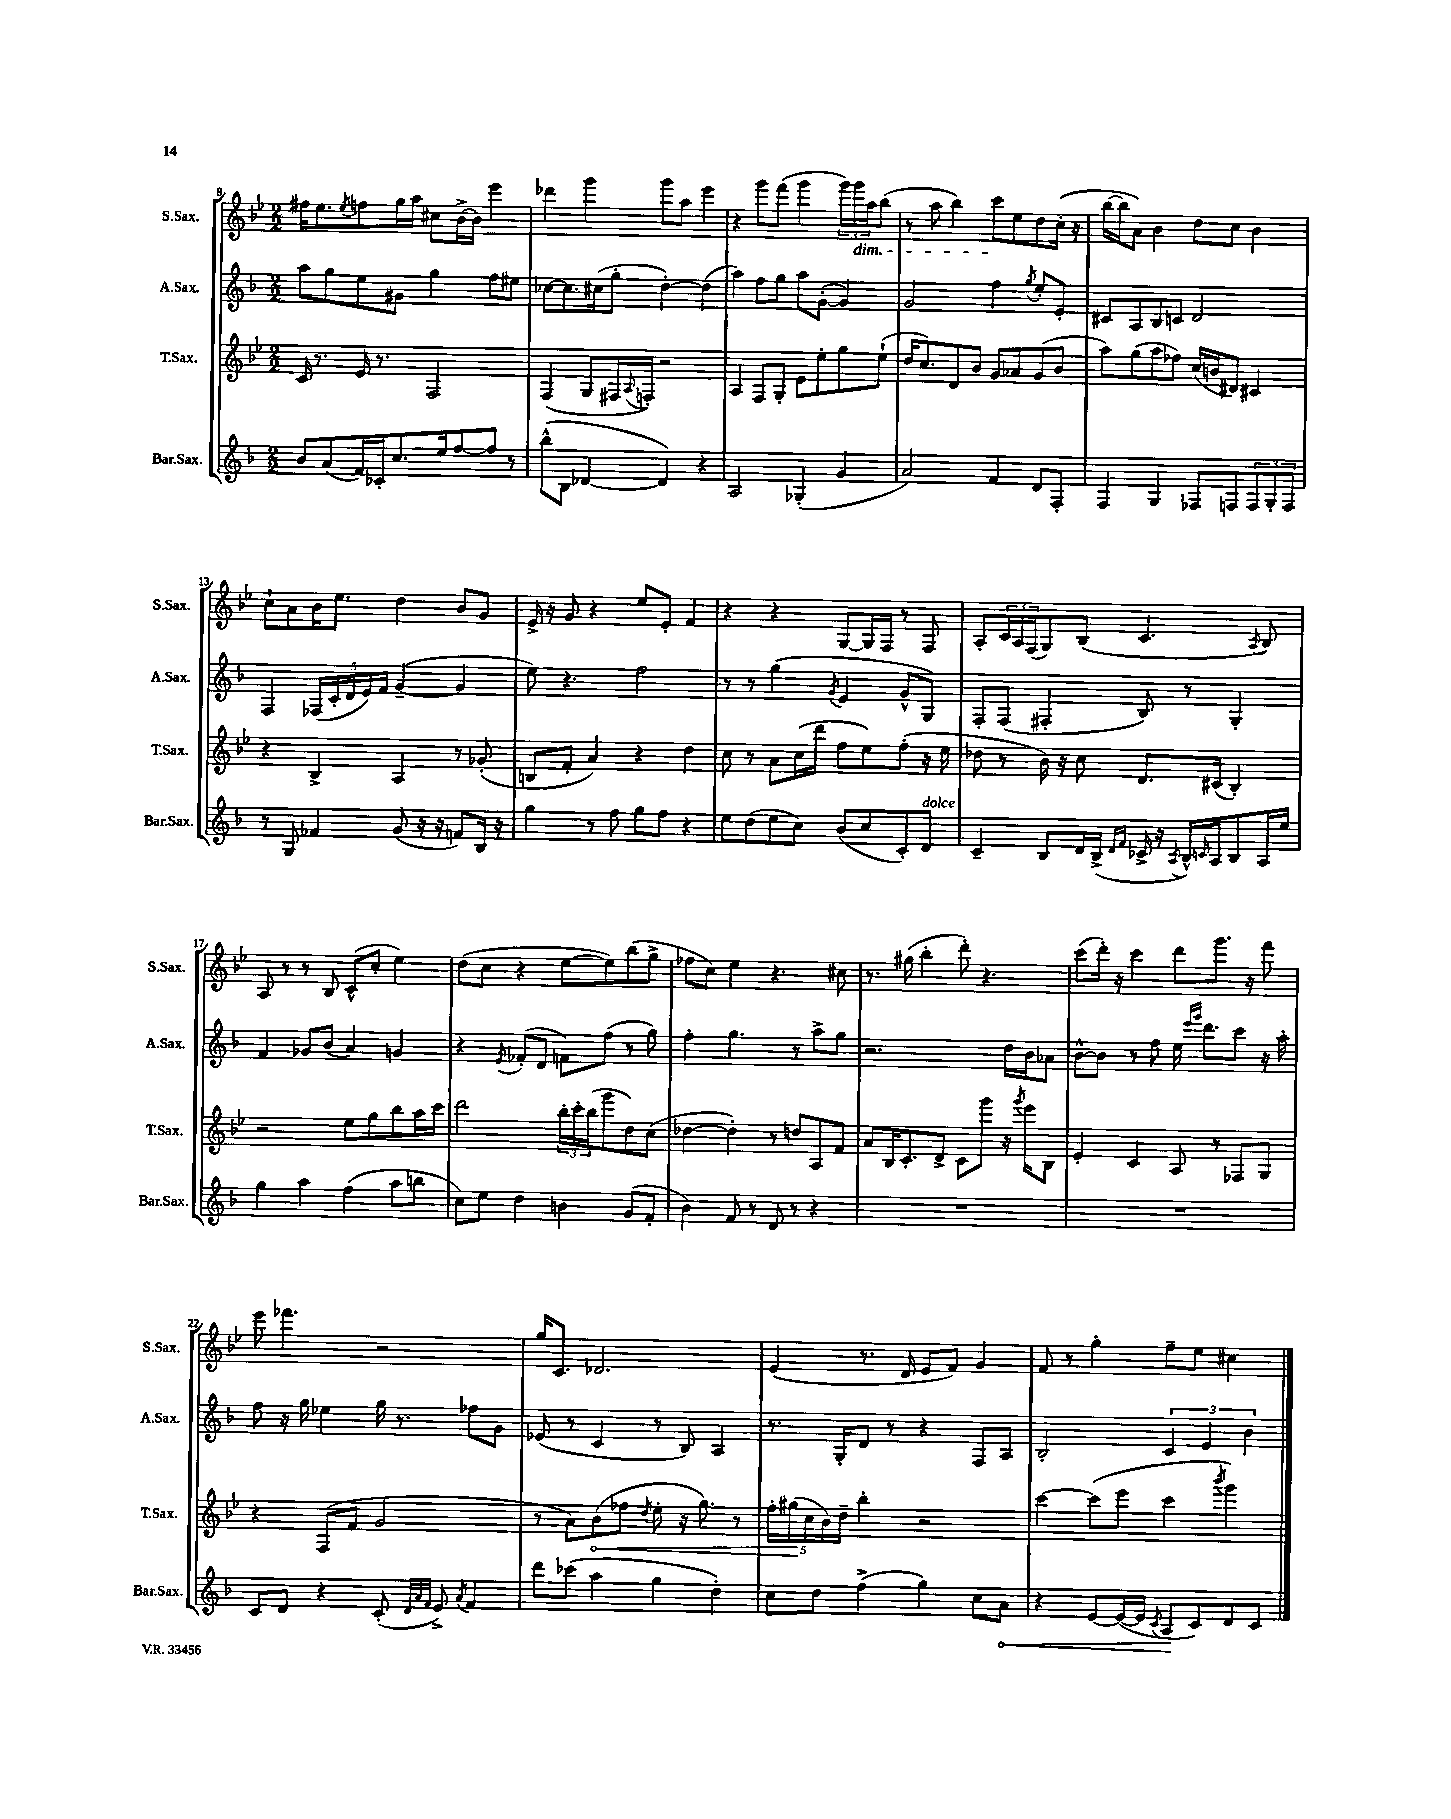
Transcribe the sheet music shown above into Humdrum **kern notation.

**kern	**dynam	**kern	**dynam	**kern	**kern
*part4	*part4	*part3	*part3	*part2	*part1
*staff4	*staff4	*staff3	*staff3	*staff2	*staff1
*I"Bar.Sax.	*	*I"T.Sax.	*	*I"A.Sax.	*I"S.Sax.
*I'Bar.Sax.	*	*I'T.Sax.	*	*I'A.Sax.	*I'S.Sax.
*clefG2	*	*clefG2	*	*clefG2	*clefG2
*k[b-]	*	*k[b-e-]	*	*k[b-]	*k[b-e-]
*M2/2	*	*M2/2	*	*M2/2	*M2/2
=8	=8	=8	=8	=8	=8
8b-/L	.	16c/	.	8aa\L	16ff#X\KL
.	.	8.r	.	.	8.ee-\
(8a/	.	.	.	8gg\	.
.	.	.	.	.	8qee-/
16f/L)	.	16e-/	.	8ee\	8ffn\
16c-X'/J	.	8.r	.	.	.
8.cc/	.	.	.	8g#X\J	16gg\L
.	.	.	.	.	16aa\JJ
.	.	2F/	.	4gg\	8cc#X\L
16ee/k	.	.	.	.	.
[8ff/	.	.	.	.	[16b-^\L
.	.	.	.	.	16b-\JJ]
8ff/J]	.	.	.	8ff\L	4eee-\
8r	.	.	.	8ee#X\J	.
=9	=9	=9	=9	=9	=9
(8bb-^^\L	.	(4F/	.	[8cc-X\L	4ddd-X\
8B-\J	.	.	.	8.cc-\]	.
[4d-X/	.	8G/L	.	.	4ggg\
.	.	.	.	(16cc#X\k	.
.	.	16F#X/L	.	8gg'\J	.
.	.	8qqA/	.	.	.
.	.	16Fn'/JJ)	.	.	.
4d-/])	.	2r	.	[4dd'\)	8ggg\L
.	.	.	.	.	8aa\J
4r	.	.	.	(4dd\]	4eee-\
=10	=10	=10	=10	=10	=10
2A/	.	4A/	.	4aa\)	4r
.	.	8F/L	.	8ff\L	8ggg\L
.	.	8G'/J	.	8gg\J	(8fff\J
(4G-X'/	.	8e-\L	.	8aa\L	4ggg\
.	.	8ee-'\	.	([8g'\J	.
4g/	.	8gg\	.	4g/])	24ggg\LL)
!	!	!	!	!	!LO:TX:b:i:t=dim.
.	.	.	.	.	24ggg\
.	.	.	.	.	24aa\J
.	.	(8ee-`\J	.	.	(8bb-\J
=11	=11	=11	=11	=11	=11
2a/)	.	16dd/KL	.	2g/	8r
.	.	8.cc/)	.	.	.
.	.	.	.	.	8aa\
.	.	8d/	.	.	4bb-\)
.	.	8b-/J	.	.	.
4f/	.	8g/L	.	4ff\	8ccc\L
.	.	8a-X/	.	.	8ee-\
.	.	.	.	8qgg/	.
8d/L	.	(8g/	.	8ee'/L	8dd\
8F'/J	.	8b-/J	.	8e'/J	(16cc'\Jk
.	.	.	.	.	16r
=12	=12	=12	=12	=12	=12
4F/	.	8aa\L)	.	8c#X/L	[16bb-\LL
.	.	.	.	.	16bb-\J]
.	.	(8gg\	.	8A/	8a\J)
4G/	.	8aa\	.	8B-/	4b-\
.	.	8ff-X\J)	.	8cn/J	.
8F-X/L	.	(16cc/LL	.	2d/	8dd\L
.	.	16bn/J	.	.	.
8Fn/	.	8d#X/J)	.	.	8cc\J
12F/	.	4c#X/	.	.	4b-\
12G'/	.	.	.	.	.
12F/J	.	.	.	.	.
!!LO:LB:g=z
=13	=13	=13	=13	=13	=13
8r	.	4r	.	4F/	8cc`\L
8G/	.	.	.	.	8a\
4f-X/	.	4B-^/	.	(20F-X/LL	16b-\K
.	.	.	.	20c'/	.
.	.	.	.	.	8.ee-\J
.	.	.	.	20d/	.
.	.	.	.	20e/)	.
.	.	.	.	20f/JJ	.
(8g/	.	4A/	.	([4g~/	4dd\
16r	.	.	.	.	.
16r	.	.	.	.	.
8fn/L)	.	8r	.	4g/]	8b-/L
16B-/Jk	.	(8g-X'/	.	.	8g/J
16r	.	.	.	.	.
=14	=14	=14	=14	=14	=14
4gg\	.	8Bn/L	.	8ee\)	16e-^/
.	.	.	.	.	16r
.	.	8f'/J	.	4.r	8g/
8r	.	4a/)	.	.	4r
8ff\	.	.	.	.	.
8gg\L	.	4r	.	2ff\	8ee-/L
8ff\J	.	.	.	.	8e-'/J
4r	.	4dd\	.	.	4f/
=15	=15	=15	=15	=15	=15
8ee\L	.	8cc\	.	8r	4r
(8dd\	.	8r	.	8r	.
8ee\	.	8a\L	.	(4gg\	4r
8cc\J)	.	(16cc\L	.	.	.
.	.	16ddd\JJ	.	.	.
.	.	.	.	8qg/	.
(8b-/L	.	8ff\L	.	4e/	[8G/L
8cc/	.	8ee-\)	.	.	16G/L]
.	.	.	.	.	16F/JJ
8c'/)	.	(8ff'\J	.	8g^^/L	8r
!LO:TX:a:i:t=dolce	!	!	!	!	!
8d/J	.	16r	.	8G/J)	8F/
.	.	16ee-\	.	.	.
=16	=16	=16	=16	=16	=16
4c~/	.	8dd-X\	.	8F'/L	8A'/L
.	.	8r	.	(8F/J	24c/L
.	.	.	.	.	24A/
.	.	.	.	.	(24F/J
8B-/L	.	16b-\)	.	4F#X'/	8G/)
.	.	16r	.	.	.
16d/L	.	8cc\	.	.	(8B-/J
(16B-^/JJ	.	.	.	.	.
16qqd/LL	.	.	.	.	.
16qqf/JJ	.	.	.	.	.
16c-X^/	.	8.d/L	.	8B-/)	4.c/
16r	.	.	.	.	.
8qA/	.	.	.	.	.
16B-^^/LL)	.	.	.	8r	.
16qqcn/	.	.	.	.	.
16A/J	.	(16c#X/Jk	.	.	.
8B-/	.	4B-'/)	.	4G'/	.
.	.	.	.	.	8qA/
16A/L	.	.	.	.	8B-/)
16ee/JJ	.	.	.	.	.
!!LO:LB:g=z
=17	=17	=17	=17	=17	=17
4gg\	.	2r	.	4f/	8A/
.	.	.	.	.	8r
4aa\	.	.	.	8g-X/L	8r
.	.	.	.	(8b-/J	8B-/
(4ff\	.	8ee-\L	.	4a/)	(8c^^/L
.	.	8gg\	.	.	8cc'/J
8aa\L	.	8bb-\	.	4gn/	4ee-\)
8bbn\J	.	16aa\L	.	.	.
.	.	16ccc\JJ	.	.	.
=18	=18	=18	=18	=18	=18
8cc\L)	.	2ddd\	.	4r	(8dd\L
8ee\J	.	.	.	.	8cc\J
.	.	.	.	8qe/	.
4dd\	.	.	.	(8f-X'/L	4r
.	.	.	.	8d/J	.
4bn\	.	24bb-'\LL	.	8fn\L)	[8ee-\L
.	.	24ccc'\	.	.	.
.	.	(24bb-\J	.	.	.
.	.	8ggg\	.	(8ff\J	8ee-\])
(8g/L	.	8dd\)	.	8r	(8bb-\
8f'/J	.	(8cc\J	.	8gg\)	8gg^\J
=19	=19	=19	=19	=19	=19
4b-\)	.	[4dd-X\	.	4ff'\	8ff-X\L
.	.	.	.	.	8cc\J)
8f/	.	4dd-'\])	.	4.gg\	4ee-\
8r	.	.	.	.	.
8d/	.	8r	.	.	4.r
8r	.	8ddn/L	.	8r	.
4r	.	8A/	.	8aa^\L	.
.	.	8f/J	.	8gg\J	8cc#X\
=20	=20	=20	=20	=20	=20
1r	.	8a/L	.	2.r	8.r
.	.	16B-/K	.	.	.
.	.	8.c'/	.	.	(16gg#X\
.	.	.	.	.	4bb-'\
.	.	8d^/J	.	.	.
.	.	8c\L	.	.	8ddd'\)
.	.	8ggg\J	.	.	4.r
.	.	16r	.	16dd\LL	.
.	.	8qggg/	.	.	.
.	.	16eee-\KL	.	16b-\J	.
.	.	8B-\J	.	8a-X\J	.
=21	=21	=21	=21	=21	=21
1r	.	4e-'/	.	[8b-^^\L	(8ccc\L
.	.	.	.	8b-\J]	16ddd'\Jk)
.	.	.	.	.	16r
.	.	4c/	.	8r	4ccc\
.	.	.	.	8ff\	.
.	.	8A/	.	16ee\	8ddd\L
.	.	.	.	16qqeee/LL	.
.	.	.	.	16qqggg/JJ	.
.	.	.	.	8.ddd\L	.
.	.	8r	.	.	8.ggg\J
.	.	8F-X/L	.	8ccc\J	.
.	.	.	.	.	16r
.	.	8G/J	.	16r	8fff\
.	.	.	.	16aa'\	.
!!LO:LB:g=z
=22	=22	=22	=22	=22	=22
8c/L	.	4r	.	8ff\	8eee-\
8d/J	.	.	.	16r	4.fff-X\
.	.	.	.	16gg\	.
4r	.	(8F/L	.	4ee-X\	.
.	.	8f/J	.	.	.
(8c'/	.	2g/	.	16gg\	2r
.	.	.	.	8.r	.
32qqd/LLL	.	.	.	.	.
32qqa/	.	.	.	.	.
32qqf/JJJ	.	.	.	.	.
8e^/)	.	.	.	.	.
8qa/	.	.	.	.	.
4f/	.	.	.	8ff-X\L	.
.	.	.	.	8g\J	.
=23	=23	=23	=23	=23	=23
8ddd\L	.	8r	.	(8e-X/	16gg/KL
.	.	.	.	.	8.c/J
(8ccc-X\J	.	8a\L)	.	8r	.
!	!	!	!LO:HP:b	!	!
4aa\	.	(8b-\	<	4c/	2.d-X/
.	.	8ff-X\J	.	.	.
.	.	8qdd/	.	.	.
4gg\	.	8ee-'\	.	8r	.
.	.	16r	.	8B-/)	.
.	.	8.gg\)	.	.	.
4dd'\)	.	.	.	4A/	.
.	.	8r	.	.	.
=24	=24	=24	=24	=24	=24
8cc\L	.	20ff'\LL	.	8.r	(4e-/
.	.	(20gg#X\	.	.	.
.	.	20cc\	[	.	.
8dd\J	.	.	.	.	.
.	.	20b-\)	.	.	.
.	.	.	.	16G'/KL	.
.	.	20dd~\JJ	.	.	.
(4ff^\	.	4bb-'\	.	8d/J	8.r
.	.	.	.	8r	.
.	.	.	.	.	16d/
4gg\)	.	2r	.	4r	8e-/L
.	.	.	.	.	8f/J)
8cc\L	.	.	.	8F/L	4g/
!	!LO:HP:b	!	!	!	!
8a\J	<	.	.	8A/J	.
=25	=25	=25	=25	=25	=25
4r	.	[4ccc\	.	2B-'/	8f/
.	.	.	.	.	8r
[8e/L	.	(8ccc\L]	.	.	4gg'\
(16e/L_	.	8eee-\J	.	.	.
16e/JJ]	.	.	.	.	.
8qc/	.	.	.	.	.
8A/L	.	4ccc\	.	6c/	8ff~\L
8c/)	[	.	.	.	8ee-\J
.	.	.	.	6e/	.
.	.	8qbbb-/	.	.	.
8d/	.	4ggg\)	.	.	4cc#X\
.	.	.	.	6b-\	.
8c/J	.	.	.	.	.
==	==	==	==	==	==
*-	*-	*-	*-	*-	*-
